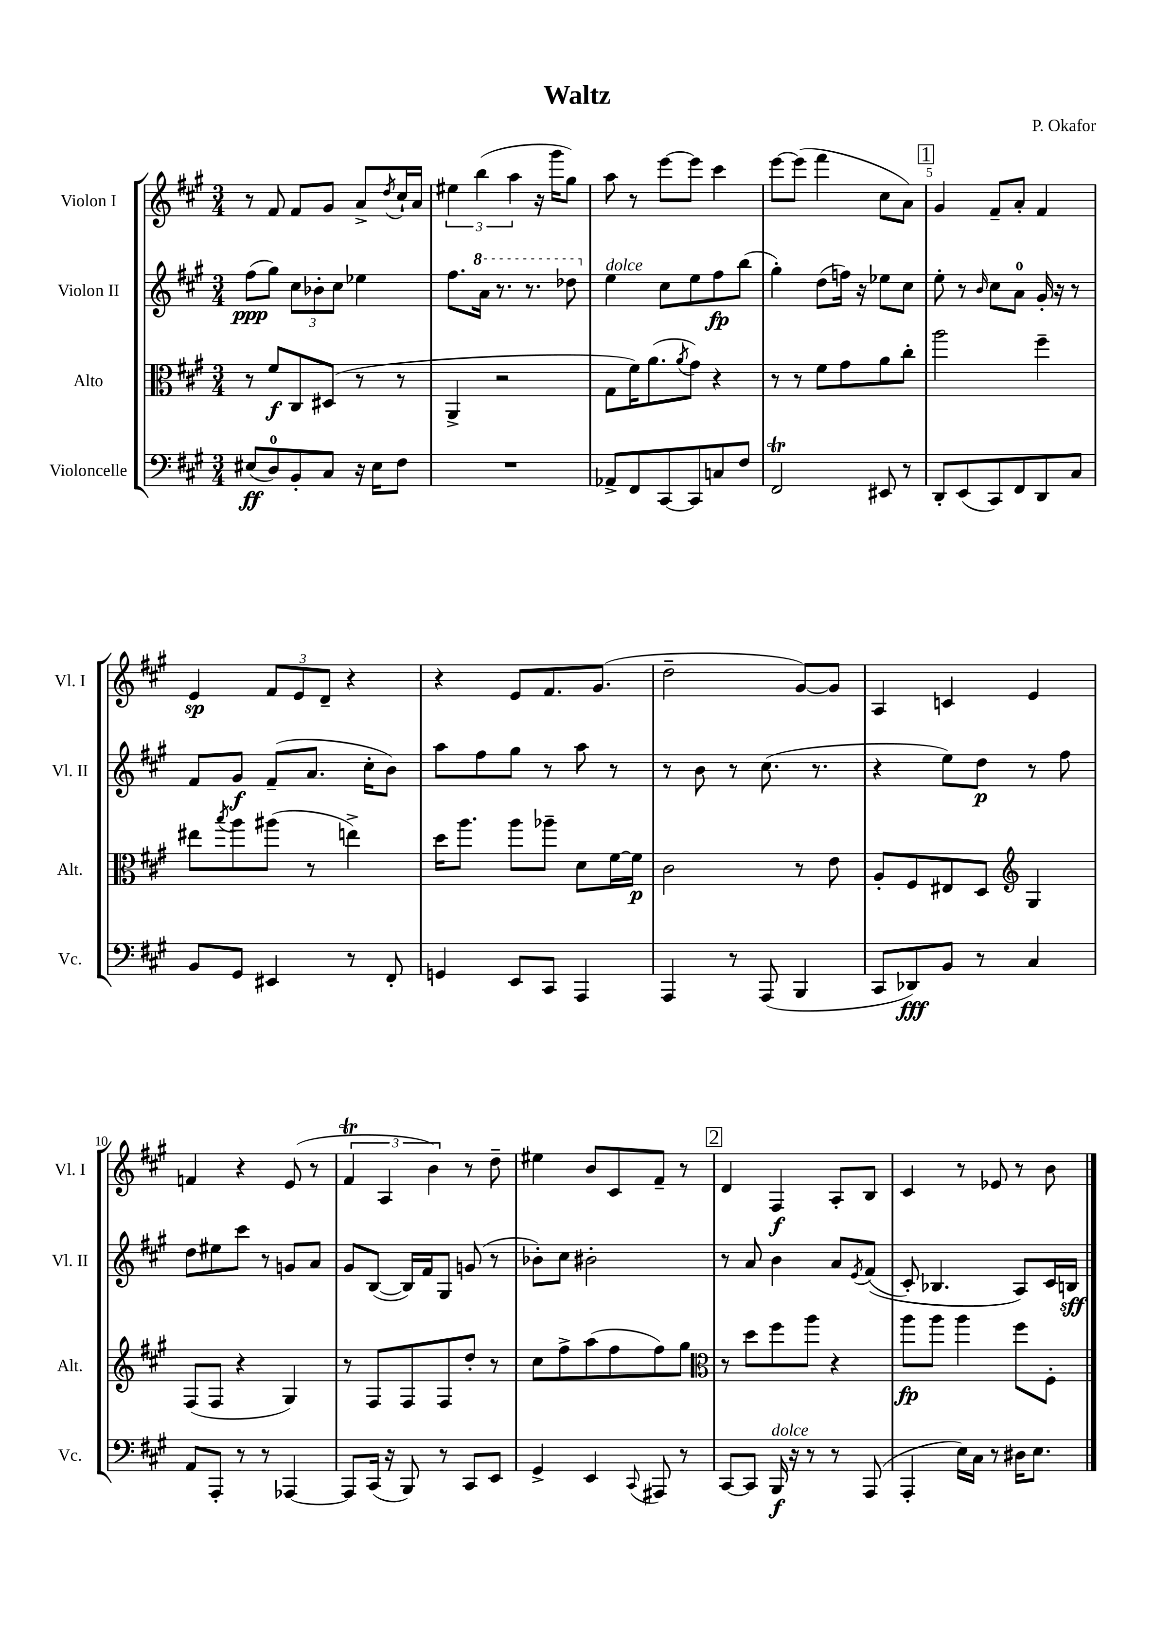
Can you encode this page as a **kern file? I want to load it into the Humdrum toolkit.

**kern	**dynam	**kern	**dynam	**kern	**dynam	**kern	**dynam
*part4	*part4	*part3	*part3	*part2	*part2	*part1	*part1
*staff4	*staff4	*staff3	*staff3	*staff2	*staff2	*staff1	*staff1
*I"Violoncelle	*	*I"Alto	*	*I"Violon II	*	*I"Violon I	*
*I'Vc.	*	*I'Alt.	*	*I'Vl. II	*	*I'Vl. I	*
*clefF4	*	*clefC3	*	*clefG2	*	*clefG2	*
*k[f#c#g#]	*	*k[f#c#g#]	*	*k[f#c#g#]	*	*k[f#c#g#]	*
*M3/4	*	*M3/4	*	*M3/4	*	*M3/4	*
=1	=1	=1	=1	=1	=1	=1	=1
(8E#X/L	ff	8r	.	(8ff#\L	ppp	8r	.
8D/)	.	8f#/L	f	8gg#\J)	.	8f#/	.
8BB'/	.	8C#/	.	12cc#\L	.	8f#/L	.
.	.	.	.	12b-X'\	.	.	.
8C#/J	.	(8D#X/J	.	.	.	8g#/J	.
.	.	.	.	12cc#\J	.	.	.
16r	.	8r	.	4ee-X\	.	8a^/L	.
16E#\KL	.	.	.	.	.	.	.
.	.	.	.	.	.	8qdd/	.
8F#\J	.	8r	.	.	.	16cc#`/L	.
.	.	.	.	.	.	16a/JJ	.
=2	=2	=2	=2	=2	=2	=2	=2
2.r	.	4AA^/	.	8.ff#\L	.	6ee#X\	.
.	.	.	.	.	.	(6bb\	.
*	*	*	*	*8va	*	*	*
.	.	.	.	16aa\Jk	.	.	.
.	.	2r	.	8.r	.	.	.
.	.	.	.	.	.	6aa\	.
.	.	.	.	8.r	.	.	.
.	.	.	.	.	.	16r	.
.	.	.	.	.	.	16ggg#\KL	.
.	.	.	.	8ddd-X\	.	8gg#\J)	.
=3	=3	=3	=3	=3	=3	=3	=3
*	*	*	*	*X8va	*	*	*
!	!	!	!	!LO:TX:a:i:t=dolce	!	!	!
8AA-X^/L	.	8G#\L	.	4ee\	.	8aa\	.
8FF#/	.	16f#\K)	.	.	.	8r	.
.	.	(8.a\	.	.	.	.	.
[8CC#/	.	.	.	8cc#\L	.	[8eee\L	.
.	.	8qa/	.	.	.	.	.
8CC#/]	.	8g#\J)	.	8ee\	.	8eee\J]	.
8Cn/	.	4r	.	8ff#\	fp	4ccc#\	.
8F#/J	.	.	.	(8bb\J	.	.	.
=4	=4	=4	=4	=4	=4	=4	=4
2FF#T/	.	8r	.	4gg#'\)	.	[8eee\L	.
.	.	8r	.	.	.	(8eee\J]	.
.	.	8f#\L	.	(8dd\L	.	4fff#\	.
.	.	8g#\	.	16ffn\Jk)	.	.	.
.	.	.	.	16r	.	.	.
8EE#X/	.	8a\	.	8ee-X\L	.	8cc#\L	.
8r	.	8cc#'\J	.	8cc#\J	.	8a\J)	.
!!LO:REH:place=s1:t=1
=5	=5	=5	=5	=5	=5	=5	=5
8DD'/L	.	2aa\	.	8ee'\	.	4g#/	.
(8EE/	.	.	.	8r	.	.	.
.	.	.	.	16qqb/	.	.	.
8CC#/)	.	.	.	8cc#\L	.	8f#~/L	.
8FF#/	.	.	.	8a\J	.	8a'/J	.
8DD/	.	4ff#~\	.	16g#'/	.	4f#/	.
.	.	.	.	16r	.	.	.
8C#/J	.	.	.	8r	.	.	.
!!LO:LB:g=z
=6	=6	=6	=6	=6	=6	=6	=6
8BB/L	.	8ee#X\L	.	8f#/L	.	4e/	sp
.	.	8qbb/	.	.	.	.	.
8GG#/J	.	8aa\	.	8g#/J	f	.	.
4EE#X/	.	(8aa#X\J	.	(8f#~/L	.	12f#/L	.
.	.	.	.	.	.	12e/	.
.	.	8r	.	8.a/J	.	.	.
.	.	.	.	.	.	12d~/J	.
8r	.	4een^\)	.	.	.	4r	.
.	.	.	.	16cc#'\KL	.	.	.
8FF#'/	.	.	.	8b\J)	.	.	.
=7	=7	=7	=7	=7	=7	=7	=7
4GGn/	.	16dd\KL	.	8aa\L	.	4r	.
.	.	8.aa\J	.	.	.	.	.
.	.	.	.	8ff#\	.	.	.
8EE/L	.	8aa\L	.	8gg#\J	.	8e/L	.
8CC#/J	.	8aa-X~\J	.	8r	.	8.f#/	.
4AAA/	.	8d\L	.	8aa\	.	.	.
.	.	.	.	.	.	(8.g#/J	.
.	.	[16f#\L	.	8r	.	.	.
.	.	16f#\JJ]	p	.	.	.	.
=8	=8	=8	=8	=8	=8	=8	=8
4AAA/	.	2c#\	.	8r	.	2dd~\	.
.	.	.	.	8b\	.	.	.
8r	.	.	.	8r	.	.	.
(8AAA/	.	.	.	(8.cc#\	.	.	.
4BBB/	.	8r	.	.	.	[8g#/L)	.
.	.	.	.	8.r	.	.	.
.	.	8e\	.	.	.	8g#/J]	.
=9	=9	=9	=9	=9	=9	=9	=9
8CC#/L	.	8A'/L	.	4r	.	4A/	.
8DD-X/)	fff	8F#/	.	.	.	.	.
8BB/J	.	8E#X/	.	8ee\L)	.	4cn/	.
8r	.	8D/J	.	8dd\J	p	.	.
*	*	*clefG2	*	*	*	*	*
4C#/	.	4G#/	.	8r	.	4e/	.
.	.	.	.	8ff#\	.	.	.
!!LO:LB:g=z
=10	=10	=10	=10	=10	=10	=10	=10
8AA/L	.	(8F#/L	.	8dd\L	.	4fn/	.
8AAA'/J	.	8F#/J	.	8ee#X\	.	.	.
8r	.	4r	.	8ccc#\J	.	4r	.
8r	.	.	.	8r	.	.	.
[4AAA-X/	.	4G#/)	.	8gn/L	.	(8e/	.
.	.	.	.	8a/J	.	8r	.
=11	=11	=11	=11	=11	=11	=11	=11
8AAA-/L]	.	8r	.	8g#/L	.	6f#T/	.
(16CC#/Jk	.	8F#/L	.	([8B/J	.	.	.
.	.	.	.	.	.	6A/	.
16r	.	.	.	.	.	.	.
8BBB/)	.	8F#/	.	16B/LL])	.	.	.
.	.	.	.	16f#/J	.	.	.
.	.	.	.	.	.	6b\)	.
8r	.	8F#/	.	8G#/J	.	.	.
8CC#/L	.	8dd'/J	.	(8gn/	.	8r	.
8EE/J	.	8r	.	8r	.	8dd~\	.
=12	=12	=12	=12	=12	=12	=12	=12
4GG#^/	.	8cc#\L	.	8b-X'\L)	.	4ee#X\	.
.	.	8ff#^\	.	8cc#\J	.	.	.
4EE/	.	(8aa\	.	2b#X'\	.	8b/L	.
.	.	8ff#\	.	.	.	8c#/	.
8qqCC#/	.	.	.	.	.	.	.
8AAA#X/	.	8ff#\)	.	.	.	8f#~/J	.
8r	.	8gg#\J	.	.	.	8r	.
!!LO:REH:place=s1:t=2
=13	=13	=13	=13	=13	=13	=13	=13
*	*	*clefC3	*	*	*	*	*
[8CC#/L	.	8r	.	8r	.	4d/	.
8CC#/J]	.	8dd\L	.	8a/	.	.	.
!LO:TX:a:i:t=dolce	!	!	!	!	!	!	!
16BBB/	f	8ff#\	.	4b\	.	4F#/	f
16r	.	.	.	.	.	.	.
8r	.	8aa\J	.	.	.	.	.
8r	.	4r	.	8a/L	.	8A'/L	.
.	.	.	.	8qe/	.	.	.
(8AAA/	.	.	.	((8f#/J	.	8B/J	.
=14	=14	=14	=14	=14	=14	=14	=14
4AAA'/	.	8aa\L	fp	8c#'/)	.	4c#/	.
.	.	8aa\J	.	4.B-X/	.	.	.
16E\LL)	.	4aa\	.	.	.	8r	.
16C#\JJ	.	.	.	.	.	.	.
8r	.	.	.	.	.	8e-X/	.
16D#X\KL	.	8ff#\L	.	8A/L)	.	8r	.
8.E\J	.	.	.	.	.	.	.
.	.	8F#'\J	.	16c#/L	.	8b\	.
.	.	.	.	16Bn/JJ	sff	.	.
==	==	==	==	==	==	==	==
*-	*-	*-	*-	*-	*-	*-	*-
